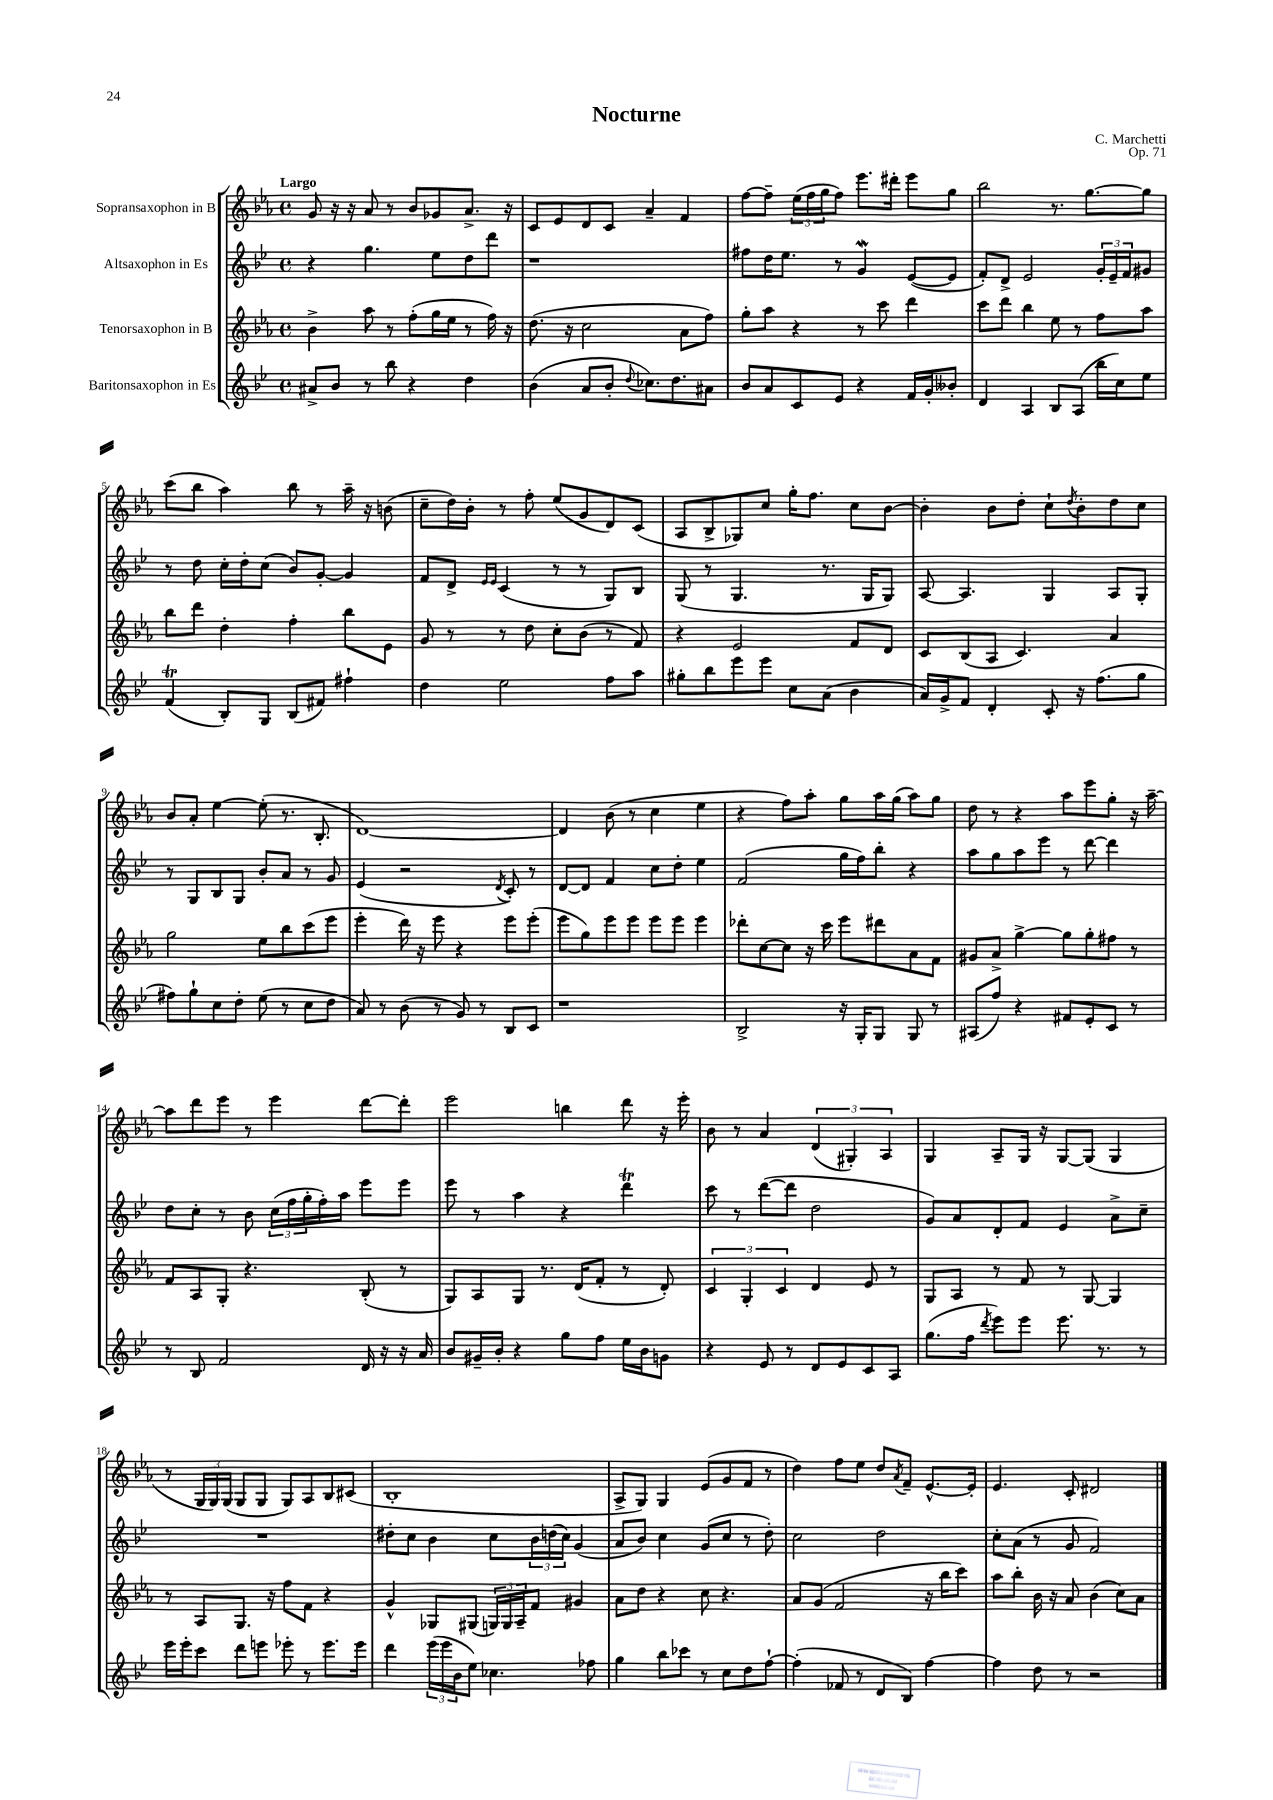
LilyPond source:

\header { title = "Nocturne" composer = "C. Marchetti" opus = "Op. 71" }
<<
\new StaffGroup <<
\new Staff = "s0" \with { instrumentName = "Sopransaxophon in B" } {
    \clef treble \key ees \major \defaultTimeSignature \time 4/4 \tempo "Largo"
    g'8 r16 r16 aes'8 r8 bes'8 ges'8 aes'8.-> r16 |
    c'8 ees'8 d'8 c'8 aes'4-- f'4 |
    f''8~ f''8-- \tuplet 3/2 { ees''16( f''16 g''16 } f''8) ees'''8. dis'''16-. ees'''8 g''8 |
    bes''2 r8. g''8.~ g''8 |
    c'''8( bes''8 aes''4) bes''8 r8 aes''16-- r16 b'8( |
    c''8-- d''16) bes'16-. r8 f''8-. ees''8( g'8 d'8) c'8( |
    aes8 bes8-> ges8) c''8 g''16-. f''8. c''8 bes'8~ |
    bes'4-. bes'8 d''8-. c''8-! \acciaccatura { d''8 } bes'8-. d''8 c''8 |
    bes'8 aes'8-. ees''4~ ees''8-.( r8. bes8.-. |
    d'1~) |
    d'4 bes'8( r8 c''4 ees''4 |
    r4 f''8) aes''8-. g''8 aes''16 g''16( aes''8) g''8 |
    d''8 r8 r4 aes''8 ees'''8 g''8-. r16 aes''16~-- |
    aes''8 d'''8 ees'''8 r8 ees'''4 d'''8~ d'''8-. |
    ees'''2 b''4 d'''8 r16 ees'''16-. |
    bes'8 r8 aes'4 \tuplet 3/2 { d'4( gis4-.) aes4 } |
    g4 aes8-- g16 r16 g8~ g8( g4 |
    r8 \tuplet 3/2 { g16 g16) g16( } g8 g8 g8) aes8 bes8 cis'8( |
    bes1-. |
    aes8-> g8) g4 ees'8( g'8 f'8 r8 |
    d''4) f''8 ees''8 d''8 \acciaccatura { aes'8 } f'8-- ees'8.~-^ ees'16-. |
    ees'4. c'8-. dis'2 \bar "|." |
}
\new Staff = "s1" \with { instrumentName = "Altsaxophon in Es" } {
    \clef treble \key bes \major \defaultTimeSignature \time 4/4
    r4 g''4. ees''8 d''8 d'''8 |
    r1 |
    fis''8 d''16 ees''8. r8 g'4\mordent ees'8~( ees'8 |
    f'8-.) d'8-> ees'2 \tuplet 3/2 { g'16-. ees'16-- f'16 } gis'8 |
    r8 d''8 c''16-. d''16-. c''8( bes'8) g'8~-. g'4 |
    f'8 d'8-> \grace { ees'16 ees'16 } c'4( r8 r8 g8) bes8 |
    g8( r8 g4. r8. g16 g8) |
    a8~ a4. g4 a8 g8-. |
    r8 g8 bes8 g8 bes'8-. a'8 r8 g'8 |
    ees'4( r2 \acciaccatura { d'8 } c'8-.) r8 |
    d'8~ d'8 f'4 c''8 d''8-. ees''4 |
    f'2( g''16 f''16) bes''8-. r4 |
    a''8 g''8 a''8 ees'''8 r8 d'''8~ d'''4 |
    d''8 c''8-. r8 bes'8 \tuplet 3/2 { c''16( f''16 g''16-. } f''16-.) a''16 ees'''8 ees'''8 |
    ees'''8 r8 a''4 r4 d'''4\trill |
    c'''8 r8 d'''8~( d'''8 d''2 |
    g'8) a'8 d'8-. f'8 ees'4 a'8-> c''8-- |
    R1 |
    dis''8-. c''8 bes'4 c''8 \tuplet 3/2 { bes'16 d''16( c''16) } g'4( |
    a'8 bes'8) c''4 g'8( c''8 r8 d''8-.) |
    c''2 d''2 |
    c''8-. a'8( r8 g'8 f'2) \bar "|." |
}
\new Staff = "s2" \with { instrumentName = "Tenorsaxophon in B" } {
    \clef treble \key ees \major \defaultTimeSignature \time 4/4
    bes'4-> aes''8 r8 f''8-.( g''16 ees''16 r8 f''16) r16 |
    d''8.( r16 c''2 aes'8 f''8) |
    g''8-. aes''8 r4 r8 c'''8 d'''4 |
    c'''8 d'''8 bes''4 ees''8 r8 f''8 aes''8 |
    bes''8 d'''8 d''4-. f''4-. bes''8 ees'8 |
    g'8 r8 r8 d''8 c''8-. bes'8( r8 f'8) |
    r4 ees'2 f'8 d'8 |
    c'8 bes8( aes8 c'4.) aes'4 |
    g''2 ees''8 bes''8 c'''8( ees'''8 |
    ees'''4-. d'''16) r16 ees'''8 r4 ees'''8 ees'''8-.( |
    ees'''8 g''8) ees'''8 ees'''8 ees'''8 ees'''8 ees'''4 |
    des'''8-. c''8~ c''8 r16 c'''16 ees'''8 dis'''8 aes'8 f'8 |
    gis'8 aes'8-> g''4~-> g''8 g''8-. fis''8 r8 |
    f'8 aes8 g8-. r4. bes8-.( r8 |
    g8) aes8 g8 r8. d'16( f'8-. r8 d'8-.) |
    \tuplet 3/2 { c'4 g4-. c'4 } d'4 ees'8 r8 |
    g8 aes8 r8 f'8 r8 g8~ g4 |
    r8 aes8 g8. r16 f''8 f'8 r4 |
    g'4-^ ges8 gis8( \tuplet 3/2 { g16) g16 aes16-- } f'8 gis'4 |
    aes'8 d''8 r4 c''8 r4. |
    aes'8 g'8( f'2 r16 bes''16 c'''8) |
    aes''8 bes''8-. bes'16 r16 aes'8 bes'4( c''8) aes'8 \bar "|." |
}
\new Staff = "s3" \with { instrumentName = "Baritonsaxophon in Es" } {
    \clef treble \key bes \major \defaultTimeSignature \time 4/4
    ais'8-> bes'8 r8 bes''8 r4 d''4 |
    bes'4( a'8 bes'8-. \appoggiatura { d''8 } ces''8.) d''8. ais'8 |
    bes'8 a'8 c'8 ees'8 r4 f'16 g'16-. beses'8-. |
    d'4 a4 bes8 a8( bes''16 c''16) ees''8 |
    f'4\trill( bes8-.) g8 bes8( fis'8) fis''4-! |
    d''4 ees''2 f''8 a''8 |
    gis''8-. bes''8 ees'''8 ees'''8 c''8 a'8( bes'4 |
    a'16) g'16-> f'8 d'4-. c'8-. r16 f''8.( g''8 |
    fis''8) g''8-! c''8 d''8-. ees''8( r8 c''8 d''8 |
    a'8) r8 bes'8( r8 g'8) r8 bes8 c'8 |
    r1 |
    bes2-> r16 g16-. g8 g8 r8 |
    ais8( f''8) r4 fis'8 ees'8-. c'8 r8 |
    r8 bes8 f'2 d'16 r16 r16 a'16 |
    bes'8 gis'16-- bes'16-. r4 g''8 f''8 ees''16 bes'16 g'8 |
    r4 ees'8 r8 d'8 ees'8 c'8 a8 |
    g''8.( f''16 \acciaccatura { d'''8 } ees'''8) ees'''8 ees'''8. r8. r8 |
    ees'''16 ees'''16-. c'''8 d'''8 e'''8 ees'''8-. r8 ees'''8. ees'''16 |
    d'''4 \tuplet 3/2 { ees'''16( ees'''16 bes'16 } ees''8) ces''4. fes''8 |
    g''4 bes''8 ces'''8 r8 c''8 d''8 f''8~-! |
    f''4-.( fes'8 r8 d'8 bes8) f''4~ |
    f''4 d''8 r8 r2 \bar "|." |
}
>>
>>
